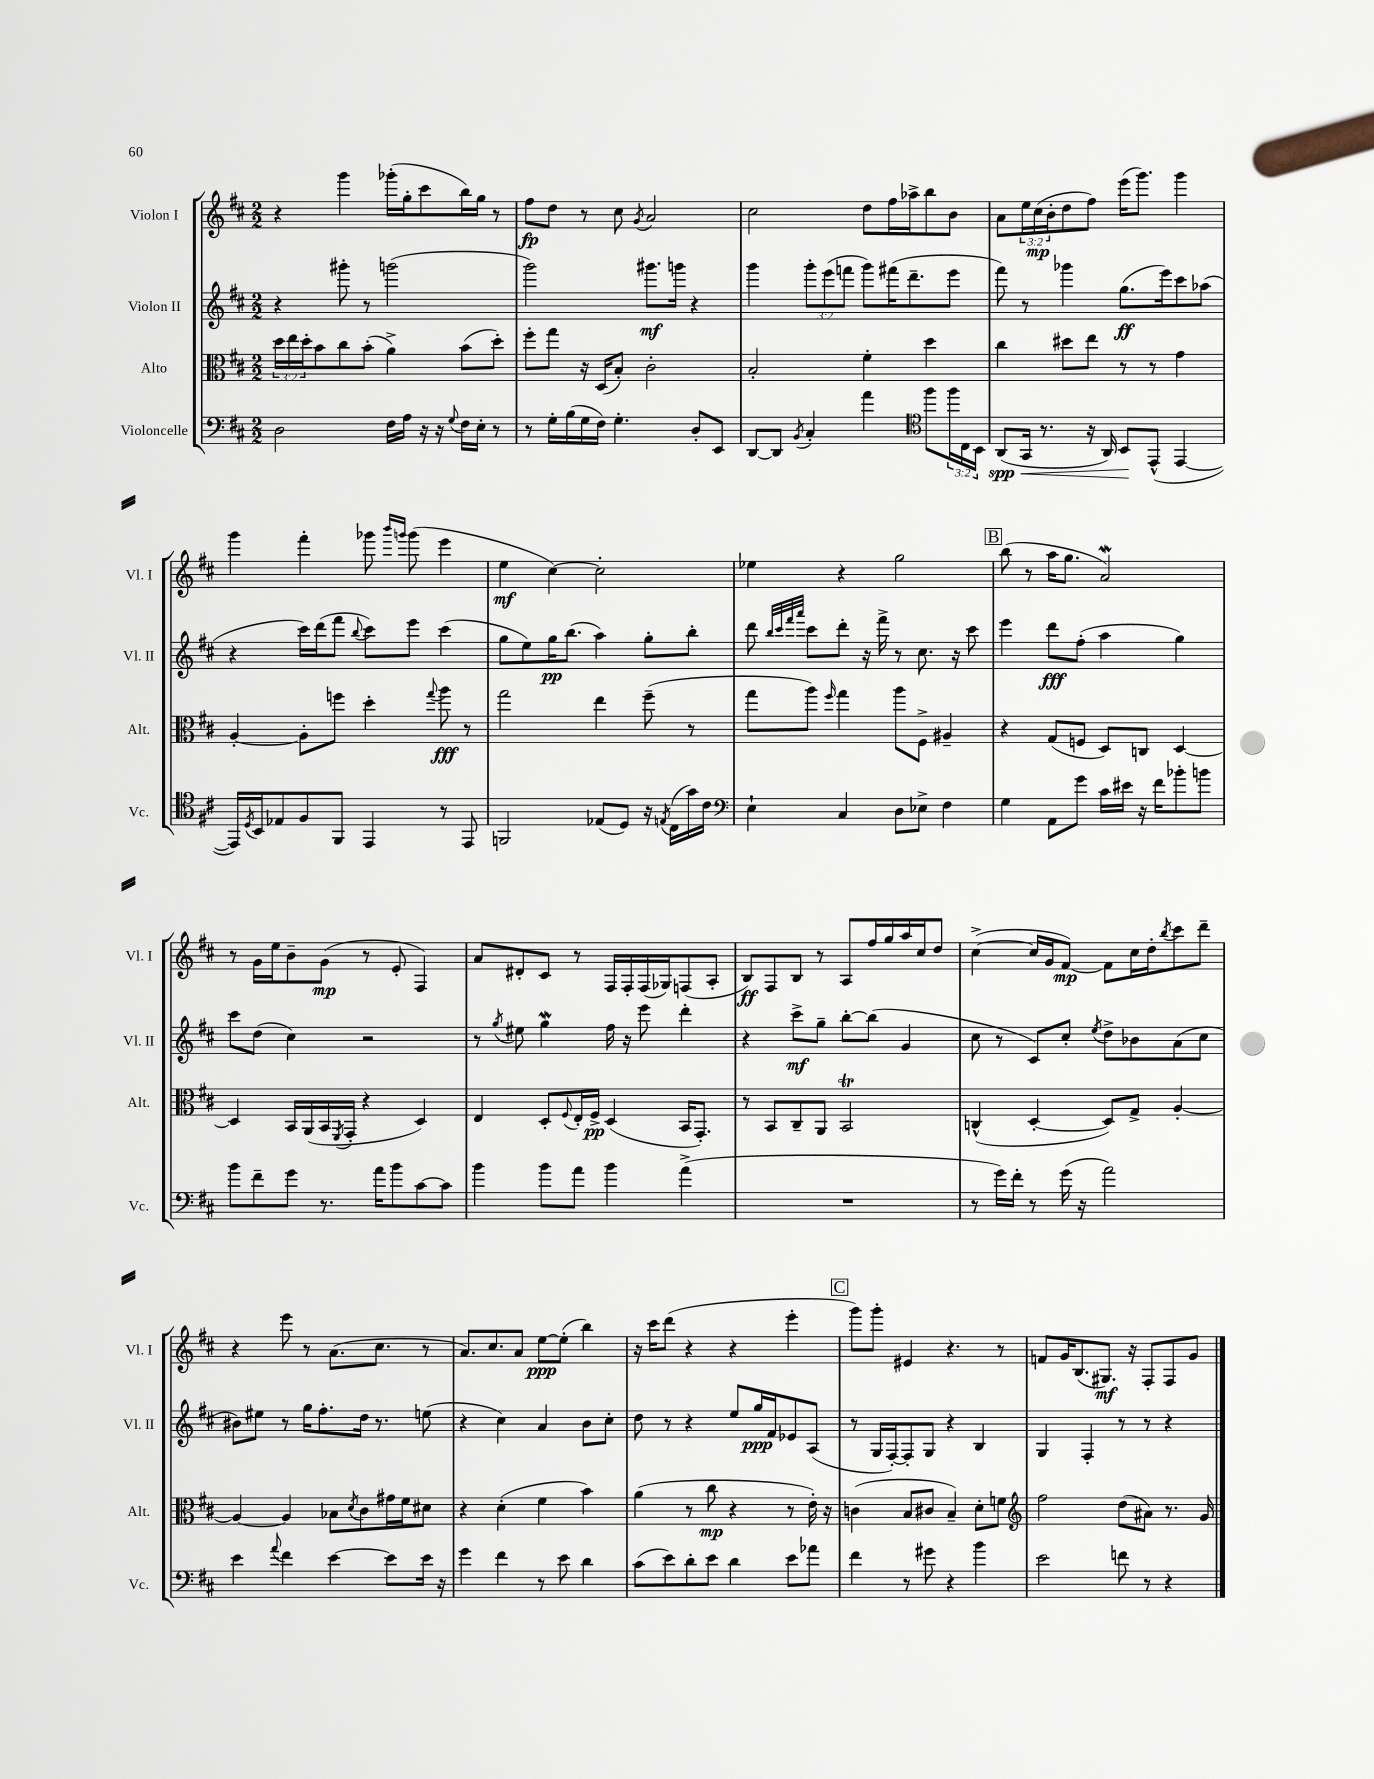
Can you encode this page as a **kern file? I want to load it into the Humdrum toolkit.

**kern	**dynam	**kern	**dynam	**kern	**dynam	**kern	**dynam
*part4	*part4	*part3	*part3	*part2	*part2	*part1	*part1
*staff4	*staff4	*staff3	*staff3	*staff2	*staff2	*staff1	*staff1
*I"Violoncelle	*	*I"Alto	*	*I"Violon II	*	*I"Violon I	*
*I'Vc.	*	*I'Alt.	*	*I'Vl. II	*	*I'Vl. I	*
*clefF4	*	*clefC3	*	*clefG2	*	*clefG2	*
*k[f#c#]	*	*k[f#c#]	*	*k[f#c#]	*	*k[f#c#]	*
*M2/2	*	*M2/2	*	*M2/2	*	*M2/2	*
=5	=5	=5	=5	=5	=5	=5	=5
2D\	.	24dd\LL	.	4r	.	4r	.
.	.	24ee\	.	.	.	.	.
.	.	24dd'\J	.	.	.	.	.
.	.	8b\	.	.	.	.	.
.	.	8cc#\	.	8ggg#X'\	.	4ggg\	.
.	.	(8b'\J	.	8r	.	.	.
16F#\LL	.	4a^\)	.	(2gggn\	.	(16ggg-X'\LL	.
16A\JJ	.	.	.	.	.	16gg'\J	.
16r	.	.	.	.	.	8ccc#\	.
16r	.	.	.	.	.	.	.
8qqG/	.	.	.	.	.	.	.
16F#\LL	.	(8b\L	.	.	.	16bb\L)	.
16E'\JJ	.	.	.	.	.	16gg\JJ	.
8r	.	8dd'\J)	.	.	.	8r	.
=6	=6	=6	=6	=6	=6	=6	=6
8r	.	8ff#'\L	.	2ggg\)	.	8ff#\L	fp
16G'\LL	.	8gg\J	.	.	.	8dd\J	.
(16B\	.	.	.	.	.	.	.
16G\	.	16r	.	.	.	8r	.
16F#\JJ)	.	(16D/KL	.	.	.	.	.
4.G'\	.	8B'/J)	.	.	.	8cc#\	.
.	.	.	.	.	.	8qg/	.
.	.	2c#'\	.	8.ggg#X\L	mf	2a/	.
.	.	.	.	16gggn\Jk	.	.	.
8D'/L	.	.	.	4r	.	.	.
8EE/J	.	.	.	.	.	.	.
=7	=7	=7	=7	=7	=7	=7	=7
[8DD/L	.	2B'/	.	4ggg\	.	2cc#\	.
8DD/J]	.	.	.	.	.	.	.
8qBB/	.	.	.	.	.	.	.
4C#'/	.	.	.	12ggg'\L	.	.	.
.	.	.	.	(12eee\	.	.	.
.	.	.	.	12fffn\J	.	.	.
4a\	.	4f#'\	.	8ggg\L)	.	8dd\L	.
.	.	.	.	(16fff#X\K	.	16ff#\L	.
.	.	.	.	8.ddd~\	.	16aa-X^\J	.
*clefC4	*	*	*	*	*	*	*
8ff#\L	.	4dd\	.	.	.	8bb\	.
24ff#\L	.	.	.	8eee\J	.	8b\J	.
24C#\	.	.	.	.	.	.	.
24BB\JJ	.	.	.	.	.	.	.
=8	=8	=8	=8	=8	=8	=8	=8
!	!LO:HP:b	!	!	!	!	!	!
(8AA/L	< spp	4cc#\	.	8fff#\)	.	8a\L	.
16GG/Jk	.	.	.	8r	.	24ee\L	.
.	.	.	.	.	.	(24cc#\	mp
8.r	.	.	.	.	.	.	.
.	.	.	.	.	.	24b'\J	.
.	.	8dd#X\L	.	4ggg-X\	.	8dd\	.
16r	.	8ee\J	.	.	.	8ff#\J)	.
16AA/)	.	.	.	.	.	.	.
8BB/L	.	8r	.	(8.gg\L	ff	(16eee\KL	.
.	.	.	.	.	.	8.ggg\J)	.
(8EE^^/J	[	8r	.	.	.	.	.
.	.	.	.	16eee\k)	.	.	.
[4EE/	.	4g\	.	8ccc#\	.	4ggg\	.
.	.	.	.	(8aa-X\J	.	.	.
!!LO:LB:g=z
=9	=9	=9	=9	=9	=9	=9	=9
16EE/LL])	.	[4A'/	.	4r	.	4ggg\	.
8qD/	.	.	.	.	.	.	.
16BB/J	.	.	.	.	.	.	.
8E-X/	.	.	.	.	.	.	.
8F#/	.	8A'\L]	.	16ccc#\LL)	.	4fff#'\	.
.	.	.	.	(16ddd\J	.	.	.
8FF#/J	.	8ffn\J	.	8fff#\J	.	.	.
.	.	.	.	8qqbb/	.	.	.
4EE/	.	4dd'\	.	8ccc#\L)	.	8ggg-X\	.
.	.	.	.	.	.	16qqbbb/LL	.
.	.	.	.	.	.	16qqgggn/JJ	.
.	.	.	.	8eee\J	.	(8ggg\	.
.	.	8qqgg/	.	.	.	.	.
8r	.	8aa\	fff	(4ccc#\	.	4eee\	.
8EE/	.	8r	.	.	.	.	.
=10	=10	=10	=10	=10	=10	=10	=10
2FFn/	.	2gg\	.	8gg\L	.	4ee\	mf
.	.	.	.	8ee\)	.	.	.
.	.	.	.	16gg\K	pp	[4cc#\)	.
.	.	.	.	(8.bb\J	.	.	.
(8E-X/L	.	4ee\	.	4aa\)	.	2cc#'\]	.
8D/J)	.	.	.	.	.	.	.
16r	.	(8ff#~\	.	8gg'\L	.	.	.
8qEn/	.	.	.	.	.	.	.
(16C#\LL	.	.	.	.	.	.	.
16g\)	.	8r	.	8bb'\J	.	.	.
16c#\JJ	.	.	.	.	.	.	.
=11	=11	=11	=11	=11	=11	=11	=11
*clefF4	*	*	*	*	*	*	*
4E`\	.	8gg\L	.	8ddd\	.	4ee-X\	.
.	.	.	.	32qqbb/LLL	.	.	.
.	.	.	.	32qqccc#/	.	.	.
.	.	.	.	32qqfff#/	.	.	.
.	.	.	.	32qqaaa/JJJ	.	.	.
.	.	8aa\J)	.	8ccc#\L	.	.	.
.	.	16qqff#/	.	.	.	.	.
4C#/	.	4gg\	.	8ddd'\J	.	4r	.
.	.	.	.	16r	.	.	.
.	.	.	.	16fff#^\	.	.	.
8D\L	.	8aa\L	.	8r	.	2gg\	.
8E-X^\J	.	8F#^\J	.	8.cc#\	.	.	.
4F#\	.	4A#X~/	.	.	.	.	.
.	.	.	.	16r	.	.	.
.	.	.	.	8ccc#\	.	.	.
!!LO:REH:place=s1:t=B
=12	=12	=12	=12	=12	=12	=12	=12
4G\	.	4r	.	4eee\	.	(8bb\	.
.	.	.	.	.	.	8r	.
8AA\L	.	(8G/L	.	8ddd\L	fff	16aa\KL	.
.	.	.	.	.	.	8.gg\J	.
8g\J	.	8Fn/J	.	(8ff#'\J	.	.	.
16c#\LL	.	8D/L)	.	4aa\	.	2aW/)	.
16e#X\JJ	.	.	.	.	.	.	.
16r	.	8Cn/J	.	.	.	.	.
16f#\KL	.	.	.	.	.	.	.
8b-X'\	.	[4D/	.	4gg\)	.	.	.
8bn\J	.	.	.	.	.	.	.
!!LO:LB:g=z
=13	=13	=13	=13	=13	=13	=13	=13
8b\L	.	4D/]	.	8ccc#\L	.	8r	.
8f#~\	.	.	.	(8dd\J	.	16g\LL	.
.	.	.	.	.	.	16ee\J	.
8g\J	.	16BB/LL	.	4cc#\)	.	8b~\	.
.	.	(16AA/	.	.	.	.	.
8.r	.	16BB/	.	.	.	(8g\J	mp
.	.	8qFF#/	.	.	.	.	.
.	.	16GG'/JJ	.	.	.	.	.
.	.	4r	.	2r	.	8r	.
16a\KL	.	.	.	.	.	.	.
8b\	.	.	.	.	.	8e'/	.
[8c#\	.	4D/)	.	.	.	4F#/)	.
8c#\J]	.	.	.	.	.	.	.
=14	=14	=14	=14	=14	=14	=14	=14
4b\	.	4E/	.	8r	.	8a/L	.
.	.	.	.	8qgg/	.	.	.
.	.	.	.	8ee#X\	.	8d#X'/	.
8b\L	.	8D'/L	.	4ggw\	.	8c#/J	.
.	.	8qqF#/	.	.	.	.	.
8a\J	.	16E'/L	.	.	.	8r	.
.	.	16F#^/JJ	pp	.	.	.	.
4b\	.	(4D/	.	16ff#\	.	16F#/LL	.
.	.	.	.	16r	.	16F#'/	.
.	.	.	.	8eee\	.	(16F#/	.
.	.	.	.	.	.	16G-X/J)	.
(4a^\	.	16BB/KL	.	4ddd'\	.	(8Fn/	.
.	.	8.GG'/J)	.	.	.	.	.
.	.	.	.	.	.	8A'/J	.
=15	=15	=15	=15	=15	=15	=15	=15
1r	.	8r	.	4r	.	8B/L)	ff
.	.	8BB/L	.	.	.	8F#/	.
.	.	8C#~/	.	8ccc#^\L	mf	8B/J	.
.	.	8AA/J	.	8gg~\J	.	8r	.
.	.	2BBT/	.	[8bb'\L	.	8A/L	.
.	.	.	.	(8bb\J]	.	16ff#/L	.
.	.	.	.	.	.	16gg/	.
.	.	.	.	4g/	.	16aa/	.
.	.	.	.	.	.	16cc#/J	.
.	.	.	.	.	.	8dd/J	.
=16	=16	=16	=16	=16	=16	=16	=16
8r	.	(4Cn^^/	.	8cc#\	.	([4cc#^\	.
16g\LL)	.	.	.	8r	.	.	.
16f#'\JJ	.	.	.	.	.	.	.
8r	.	[4D'/	.	8c#/L)	.	16cc#/LL]	.
.	.	.	.	.	.	16g/J	.
(16g\	.	.	.	8cc#'/J	.	[8f#/J)	mp
16r	.	.	.	.	.	.	.
.	.	.	.	8qee/	.	.	.
2a\)	.	8D/L])	.	8dd^\L	.	8f#\L]	.
.	.	8G^/J	.	8b-X\	.	16cc#\L	.
.	.	.	.	.	.	16dd'\J	.
.	.	.	.	.	.	8qbb/	.
.	.	[4A'/	.	(8a\	.	8ccc#\	.
.	.	.	.	8cc#\J	.	8ddd~\J	.
!!LO:LB:g=z
=17	=17	=17	=17	=17	=17	=17	=17
4e\	.	4A/_	.	8b#X\L)	.	4r	.
.	.	.	.	8ee#X\J	.	.	.
8qqa/	.	.	.	.	.	.	.
4f#\	.	4A/]	.	8r	.	8eee\	.
.	.	.	.	16gg\KL	.	8r	.
.	.	.	.	8.ff#'\	.	.	.
[4e\	.	8B-X\L	.	.	.	(8.a\L	.
.	.	8qd/	.	.	.	.	.
.	.	8c#\	.	16dd\Jk	.	.	.
.	.	.	.	8.r	.	8.cc#\J	.
8e\L]	.	16g#X\L	.	.	.	.	.
.	.	16f#\J	.	.	.	.	.
16e\Jk	.	8d#X\J	.	(8een\	.	8r	.
16r	.	.	.	.	.	.	.
=18	=18	=18	=18	=18	=18	=18	=18
4g\	.	4r	.	4r	.	8.a/L)	.
.	.	.	.	.	.	8.cc#/	.
4f#\	.	(4d'\	.	4cc#\)	.	.	.
.	.	.	.	.	.	8a/J	.
8r	.	4f#\	.	4a/	.	[8ee\L	ppp
8e\	.	.	.	.	.	(8ee'\J]	.
4d\	.	4b\)	.	8b\L	.	4bb\)	.
.	.	.	.	8cc#'\J	.	.	.
=19	=19	=19	=19	=19	=19	=19	=19
(8c#\L	.	(4a\	.	8dd\	.	16r	.
.	.	.	.	.	.	16ccc#\KL	.
8e\)	.	.	.	8r	.	(8ddd\J	.
8d'\	.	8r	.	4r	.	4r	.
8e\J	.	8cc#\	mp	.	.	.	.
4d\	.	4r	.	8ee/L	.	4r	.
.	.	.	.	16gg/L	ppp	.	.
.	.	.	.	16f#/J	.	.	.
8e\L	.	8r	.	8e-X/	.	4eee'\	.
8a-X\J	.	16e'\)	.	(8A/J	.	.	.
.	.	16r	.	.	.	.	.
!!LO:REH:place=s1:t=C
=20	=20	=20	=20	=20	=20	=20	=20
4f#\	.	(4cn\	.	8r	.	8ggg\L)	.
.	.	.	.	16G/LL	.	8ggg'\J	.
.	.	.	.	[16F#'/J)	.	.	.
8r	.	8B/L	.	8F#'/]	.	4e#X/	.
8g#X\	.	8c#X/J	.	8G/J	.	.	.
4r	.	4B~/)	.	4r	.	4.r	.
4b\	.	8d'\L	.	4B/	.	.	.
.	.	8fn\J	.	.	.	8r	.
=21	=21	=21	=21	=21	=21	=21	=21
*	*	*clefG2	*	*	*	*	*
2e\	.	2ff#\	.	4G/	.	8fn/L	.
.	.	.	.	.	.	16g/K	.
.	.	.	.	.	.	(8.B/	.
.	.	.	.	4F#'/	.	.	.
.	.	.	.	.	.	8.G#X/J)	mf
8fn\	.	(8dd\L	.	8r	.	.	.
.	.	.	.	.	.	16r	.
8r	.	8a#X\J)	.	8r	.	8F#'/L	.
4r	.	8.r	.	4r	.	8F#/	.
.	.	.	.	.	.	8g/J	.
.	.	16g/	.	.	.	.	.
==	==	==	==	==	==	==	==
*-	*-	*-	*-	*-	*-	*-	*-
